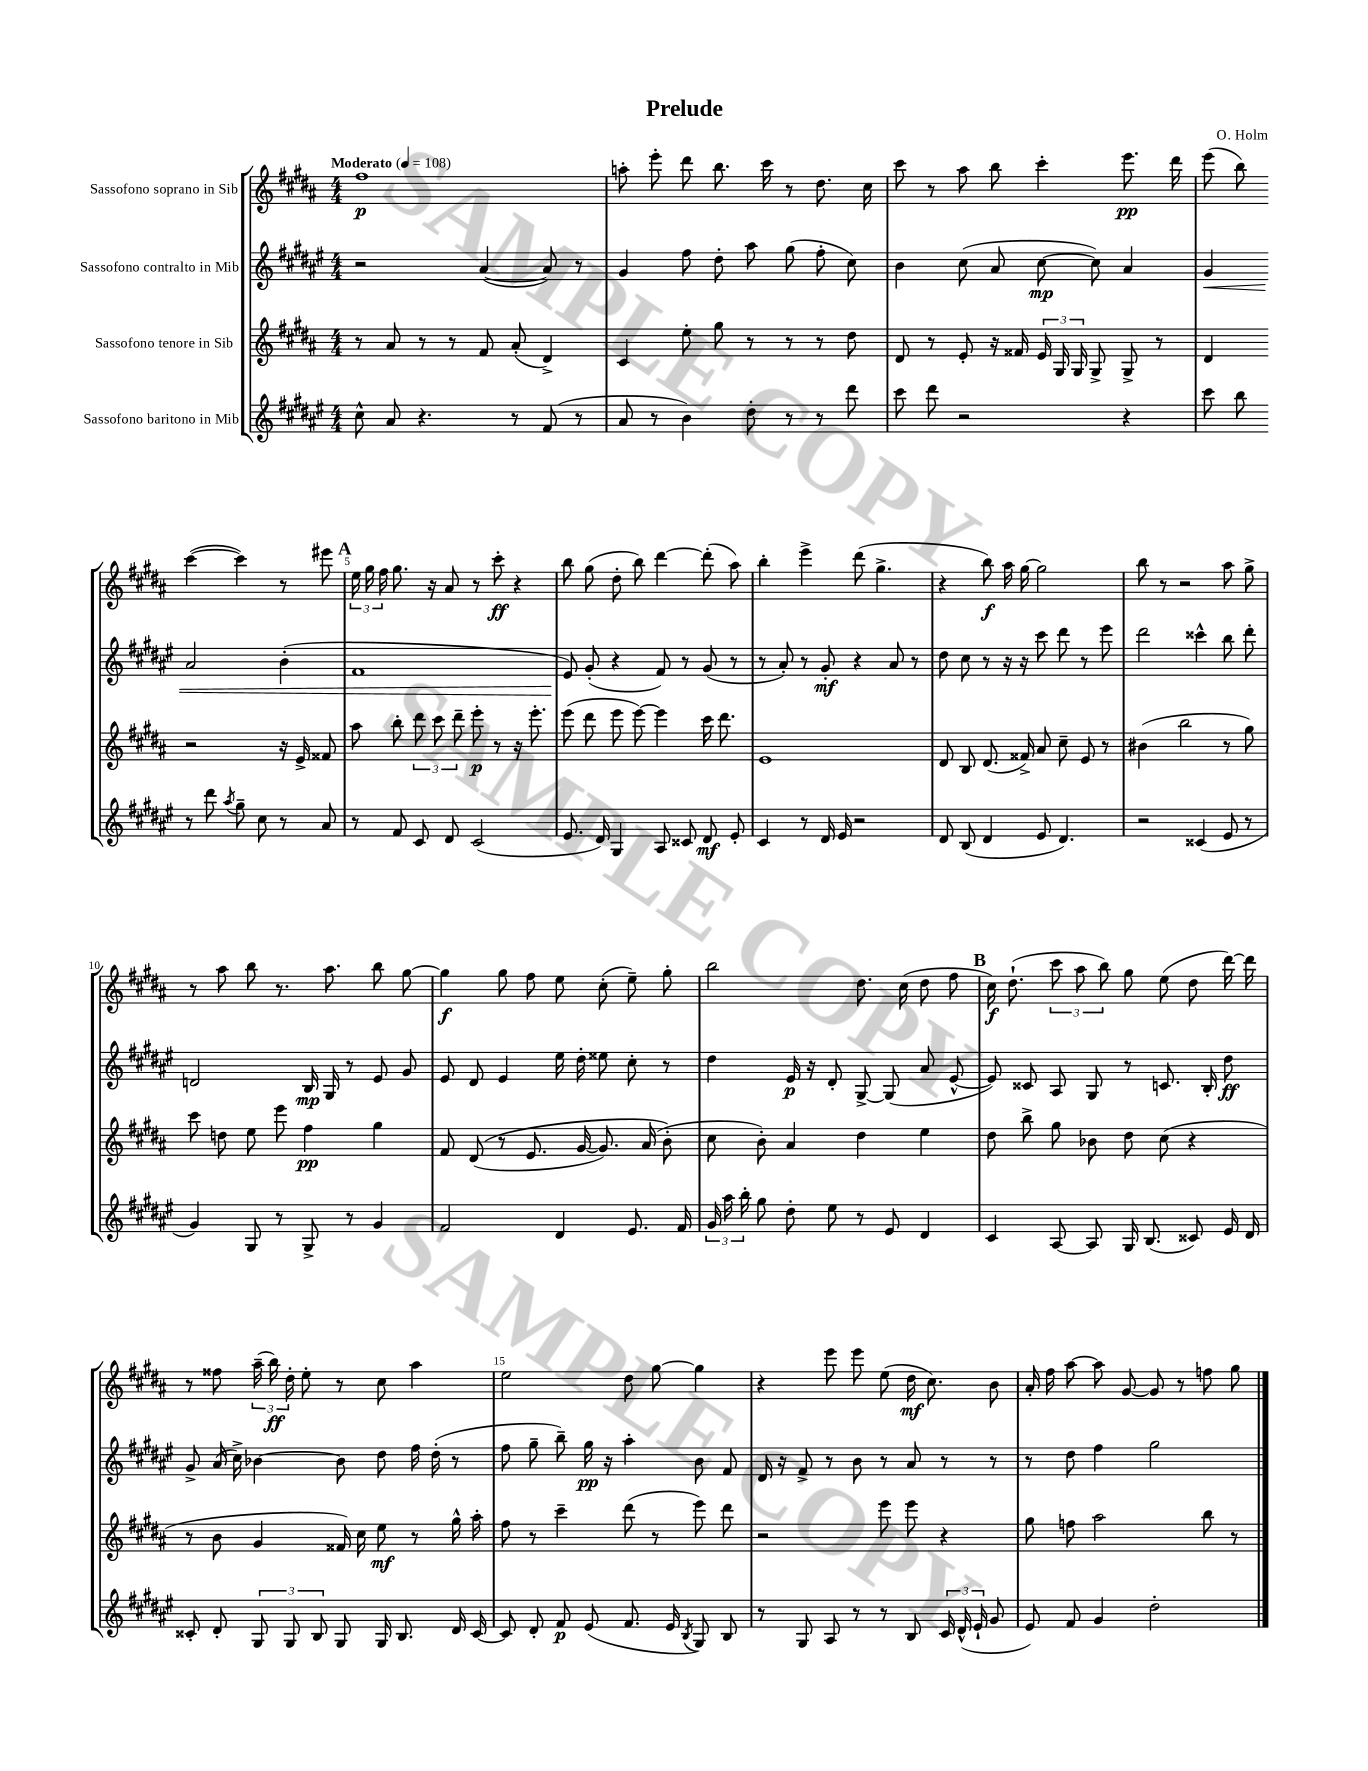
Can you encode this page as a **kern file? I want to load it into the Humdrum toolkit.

**kern	**kern	**kern	**kern
*staff4	*staff3	*staff2	*staff1
*clefG2	*clefG2	*clefG2	*clefG2
*k[f#c#g#d#a#e#]	*k[f#c#g#d#a#]	*k[f#c#g#d#a#e#]	*k[f#c#g#d#a#]
*M4/4	*M4/4	*M4/4	*M4/4
*MM108	*MM108	*MM108	*MM108
8cc#^^\	8r	2r	1ff#
8a#/	8a#/	.	.
4.r	8r	.	.
.	8r	.	.
.	8f#/	([4a#/	.
8r	(8a#'/	.	.
(8f#/	4d#^/)	8a#/])	.
8r	.	8r	.
=	=	=	=
8a#/	4c#/	4g#/	8aa'\
8r	.	.	8eee'\
4b\)	8ee'\	8ff#\	8ddd#\
.	8gg#\	8dd#'\	8.bb\
8dd#'\	8r	8aa#\	.
.	.	.	16ccc#\
8r	8r	(8gg#\	8r
8r	8r	8ff#'\	8.dd#\
8ddd#\	8dd#\	8cc#\)	.
.	.	.	16cc#\
=	=	=	=
8ccc#\	8d#/	4b\	8ccc#\
8ddd#\	8r	.	8r
2r	8e'/	(8cc#\	8aa#\
.	16r	8a#/	8bb\
.	16f##/	.	.
.	24e/	[8cc#\	4ccc#'\
.	24G#/	.	.
.	24G#/	.	.
.	8G#^/	8cc#\])	.
4r	8G#^/	4a#/	8.eee\
.	8r	.	.
.	.	.	16ddd#\
=	=	=	=
8ccc#\	4d#/	4g#/	(8eee\
8bb\	.	.	8bb\)
8r	2r	2a#/	([4ccc#\
8ddd#\	.	.	.
8qaa#/	.	.	.
8gg#~\	.	.	4ccc#\])
8cc#\	.	.	.
8r	16r	(4b'\	8r
.	16e^/	.	.
8a#/	8f##/	.	8eee#\
=	=	=	=
8r	8aa#\	1f#	24ee\
.	.	.	24gg#\
.	.	.	24ff#\
8f#/	8bb'\	.	8.gg#\
8c#/	12ddd#\	.	.
.	.	.	16r
.	12ccc#\	.	.
8d#/	.	.	8a#/
.	12ddd#~\	.	.
(2c#/	8eee'\	.	8r
.	8r	.	8ccc#'\
.	16r	.	4r
.	8.eee'\	.	.
=	=	=	=
8.e#/	(8eee\	8e#/)	8bb\
.	8ddd#\	(8g#'/	(8gg#\
16d#/)	.	.	.
4G#/	8eee\	4r	8dd#'\
.	[8eee\)	.	8bb\)
8A#/	4eee\]	8f#/)	[4ddd#\
8c##/	.	8r	.
8d#/	16ccc#\	(8g#/	(8ddd#'\]
.	8.ddd#\	.	.
8e#'/	.	8r	8aa#\)
=	=	=	=
4c#/	1e	8r	4bb'\
.	.	8a#'/)	.
8r	.	8r	4eee^\
16d#/	.	8g#'/	.
16e#/	.	.	.
2r	.	4r	(8ddd#\
.	.	.	4.gg#^\
.	.	8a#/	.
.	.	8r	.
=	=	=	=
8d#/	8d#/	8dd#\	4r
(8B/	8B/	8cc#\	.
4d#/	(8.d#/	8r	8bb\)
.	.	16r	16aa#\
.	16f##^/)	16r	[16gg#\
8e#/	8a#/	8ccc#\	2gg#\]
4.d#/)	8cc#~\	8ddd#\	.
.	8e/	8r	.
.	8r	8eee#\	.
=	=	=	=
2r	(4b#\	2ddd#\	8bb\
.	.	.	8r
.	2bb\	.	2r
(4c##/	.	4ccc##^^\	.
8e#/	8r	8bb\	8aa#\
8r	8gg#\)	8ddd#'\	8gg#^\
=	=	=	=
4g#/)	8ccc#\	2d/	8r
.	8dd\	.	8aa#\
8G#/	8ee\	.	8bb\
8r	8eee\	.	8.r
8G#^/	4ff#\	16B/	.
.	.	16G#/	8.aa#\
8r	.	8r	.
4g#/	4gg#\	8e#/	8bb\
.	.	8g#/	[8gg#\
=	=	=	=
2f#/	8f#/	8e#/	4gg#\]
.	&((8d#/	8d#/	.
.	8r	4e#/	8gg#\
.	8.e/	.	8ff#\
4d#/	.	16ee#\	8ee\
.	[16g#/	16dd#'\	.
.	8.g#/])	8ee##\	(8cc#'\
8.e#/	.	8cc#'\	8ee~\)
.	(16a#/	.	.
.	8b'\&)	8r	8gg#'\
16f#/	.	.	.
=	=	=	=
24g#/	8cc#\	4dd#\	2bb\
24aa#\	.	.	.
24bb'\	.	.	.
8gg#\	8b'\)	.	.
8dd#'\	4a#/	16e#/	.
.	.	16r	.
8ee#\	.	8d#'/	.
8r	4dd#\	[8G#^/	8.dd#\
8e#/	.	(8G#/]	.
.	.	.	(16cc#\
4d#/	4ee\	8a#/	8dd#\
.	.	[8e#^^/	8ff#\
=	=	=	=
4c#/	8dd#\	8e#/])	16cc#\)
.	.	.	(8.dd#`\
.	8bb^\	8c##/	.
[8A#/	8gg#\	8A#/	12ccc#\
.	.	.	12aa#\
8A#/]	8b-\	8G#/	.
.	.	.	12bb\)
16G#/	8dd#\	8r	8gg#\
(8.B/	.	.	.
.	(8cc#\	8.c/	(8ee\
8c##/)	4r	.	8dd#\
.	.	16B'/	.
16e#/	.	8dd#\	[16ddd#\)
16d#/	.	.	16ddd#\]
=	=	=	=
8c##'/	8r	8g#^/	8r
8d#'/	8b\	(16a#/	8ff##\
.	.	16cc#^\)	.
12G#/	4g#/	[4b-\	(24aa#~\
.	.	.	24bb\)
12G#/	.	.	24dd#'\
.	.	.	8ee'\
12B/	.	.	.
8G#/	16f##/)	8b-\]	8r
.	16cc#\	.	.
16G#/	8ee\	8dd#\	8cc#\
8.B/	.	.	.
.	8r	16ff#\	4aa#\
.	.	(16dd#'\	.
16d#/	16gg#^^\	8r	.
[16c##/	16aa#'\	.	.
=	=	=	=
8c##/]	8ff#\	8ff#\	2ee\
8d#'/	8r	8gg#~\	.
8f#/	4ccc#~\	8bb~\)	.
(8e#/	.	16gg#\	.
.	.	16r	.
8.f#/	(8ddd#\	4aa#'\	8dd#\
.	8r	.	[8gg#\
16e#/	.	.	.
8qB/	.	.	.
8G#/)	8eee\)	8b\	4gg#\]
8B/	8ddd#\	8f#/	.
=	=	=	=
8r	2r	16d#/	4r
.	.	16r	.
8G#/	.	8f#^/	.
8A#/	.	8r	8eee\
8r	.	8b\	8eee\
8r	8eee\	8r	(8ee\
8B/	8eee\	8a#/	16dd#\
.	.	.	8.cc#\)
24c#/	4r	8r	.
(24d#^^/	.	.	.
24e#`/	.	.	.
8g#/	.	8r	8b\
=	=	=	=
8e#/)	8gg#\	8r	16a#'/
.	.	.	16ff#\
8f#/	8ff\	8dd#\	[8aa#\
4g#/	2aa#\	4ff#\	8aa#\]
.	.	.	[8g#/
2dd#'\	.	2gg#\	8g#/]
.	.	.	8r
.	8bb\	.	8ff\
.	8r	.	8gg#\
==	==	==	==
*-	*-	*-	*-
